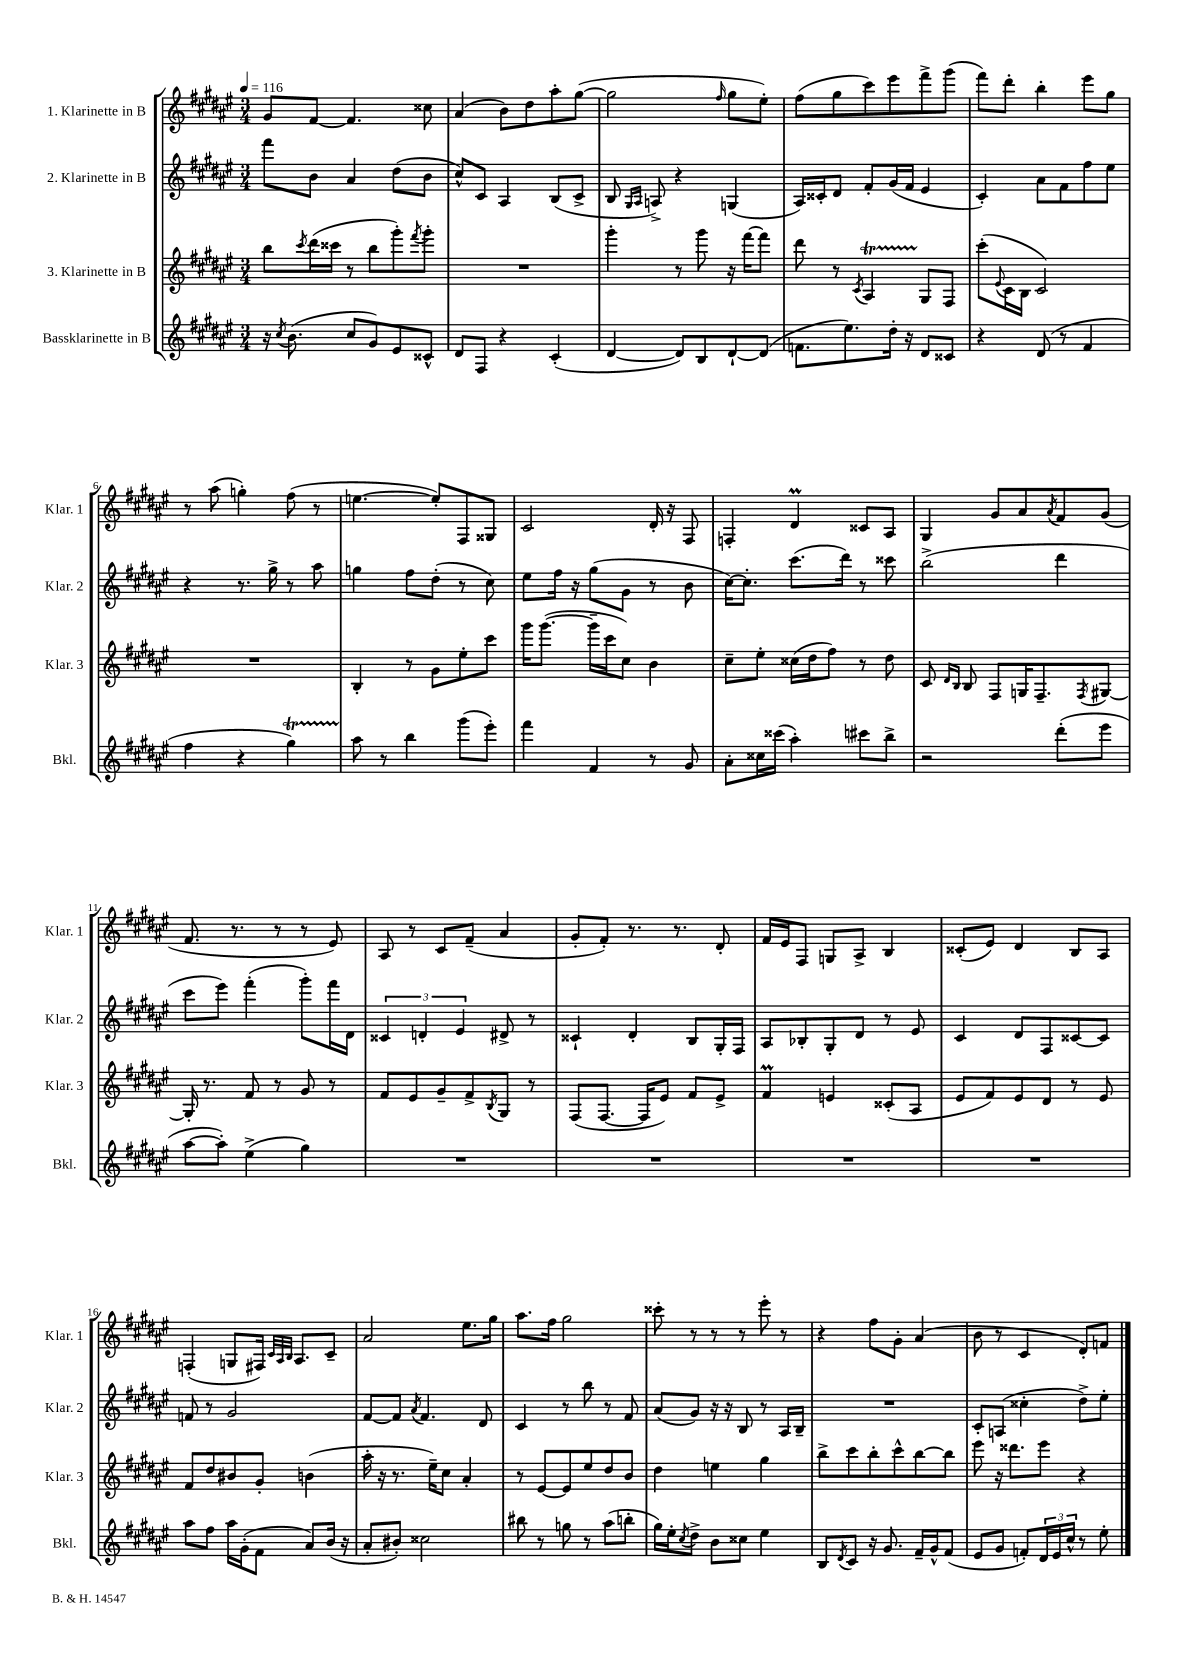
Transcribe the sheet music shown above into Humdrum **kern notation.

**kern	**kern	**kern	**kern
*part4	*part3	*part2	*part1
*staff4	*staff3	*staff2	*staff1
*I"Bassklarinette in B	*I"3. Klarinette in B	*I"2. Klarinette in B	*I"1. Klarinette in B
*I'Bkl.	*I'Klar. 3	*I'Klar. 2	*I'Klar. 1
*clefG2	*clefG2	*clefG2	*clefG2
*k[f#c#g#d#a#e#]	*k[f#c#g#d#a#e#]	*k[f#c#g#d#a#e#]	*k[f#c#g#d#a#e#]
*M3/4	*M3/4	*M3/4	*M3/4
*MM116	*MM116	*MM116	*MM116
=1	=1	=1	=1
16r	8bb\L	8fff#\L	8g#/L
8qcc#/	.	.	.
(8.b\	.	.	.
.	8qccc#/	.	.
.	(16ddd#\L	8b\J	[8f#/J
.	16ccc##X\JJ	.	.
8cc#/L	8r	4a#/	4.f#/]
8g#/)	8bb\L	.	.
8e#/	8ggg#'\)	(8dd#\L	.
.	8qfff#/	.	.
8c##X^^/J	8ggg#'\J	8b\J	8cc##X\
=2	=2	=2	=2
8d#/L	2.r	8cc#^^/L)	(4a#/
8F#/J	.	8c#/J	.
4r	.	4A#/	8b\L)
.	.	.	8dd#\
(4c#'/	.	(8B/L	8aa#'\
.	.	8c#^/J	([8gg#\J
=3	=3	=3	=3
[4d#/	4ggg#'\	8B/	2gg#\]
.	.	16qqG#/LL	.
.	.	16qqA#/JJ	.
.	.	8An^/)	.
8d#/L])	8r	4r	.
8B/	8ggg#\	.	.
.	.	.	16qqff#/
[8d#`/	16r	(4Gn/	8gg#\L
.	[16fff#\KL	.	.
(8d#/J]	8fff#\J]	.	8ee#'\J)
=4	=4	=4	=4
8.fn\L	8ddd#\	16A#/LL)	(8ff#\L
.	.	16c##X'/J	.
.	8r	8d#/J	8gg#\
8.ee#\)	.	.	.
.	8qc#/	.	.
.	4A#t/	8f#'/L	8ccc#\)
16dd#'\Jk	.	(16g#/L	8eee#\
16r	.	16f#/JJ	.
8d#/L	8G#/L	4e#/	8fff#^\
8c##X/J	8F#/J	.	(8ggg#\J
=5	=5	=5	=5
4r	(8ccc#'\L	4c#'/)	8fff#\L)
.	8qqe#/	.	.
.	16c#\L	.	8ddd#'\J
.	16B\JJ	.	.
(8d#/	2c#/)	8a#\L	4bb'\
8r	.	8f#\	.
4f#/	.	8ff#\	8eee#\L
.	.	8ee#\J	8gg#\J
!!LO:LB:g=z
=6	=6	=6	=6
4ff#\	2.r	4r	8r
.	.	.	(8aa#\
4r	.	8.r	4ggn'\)
.	.	16gg#^\	.
4gg#T\)	.	8r	(8ff#\
.	.	8aa#\	8r
=7	=7	=7	=7
8aa#\	4B'/	4ggn\	[4.een\
8r	.	.	.
4bb\	8r	8ff#\L	.
.	8g#\L	(8dd#'\J	8ee'/L])
(8ggg#\L	8ee#'\	8r	8F#/
8eee#'\J)	8ccc#\J	8cc#\)	8G##X/J
=8	=8	=8	=8
4fff#\	16ggg#\KL	8ee#\L	2c#/
.	([8.ggg#\J	.	.
.	.	16ff#\Jk	.
.	.	16r	.
4f#/	16ggg#~\LL]	(8gg#\L	.
.	16ccc#\J	.	.
.	8cc#\J)	8g#\J	.
8r	4b\	8r	16d#'/
.	.	.	16r
8g#/	.	8b\	8F#/
=9	=9	=9	=9
8a#'\L	8cc#~\L	[16cc#\KL)	4Fn'/
.	.	8.cc#'\J]	.
16cc##X\L	8ee#'\J	.	.
(16ccc##X\JJ	.	.	.
4aa#'\)	(16cc##X\LL	(8.ccc#\L	4d#M/
.	16dd#\J	.	.
.	8ff#\J)	.	.
.	.	16ddd#\Jk)	.
8ccc#X\L	8r	8r	8c##X/L
8bb^\J	8dd#\	8ccc##X\	8A#/J
=10	=10	=10	=10
2r	8c#/	(2bb^\	4G#/
.	16qqd#/LL	.	.
.	16qqB/JJ	.	.
.	8B/	.	.
.	8F#/L	.	8g#/L
.	16Gn/K	.	8a#/
.	8.F#~/	.	.
.	.	.	8qa#/
(8ddd#'\L	.	4ddd#\	8f#/
.	8qF#/	.	.
8eee#\J	[8G#X/J	.	(8g#/J
!!LO:LB:g=z
=11	=11	=11	=11
[8aa#\L	16G#'/]	8ccc#\L	8.f#/
.	8.r	.	.
8aa#'\J])	.	8eee#\J)	.
.	.	.	8.r
(4ee#^\	8f#/	(4fff#'\	.
.	8r	.	8r
4gg#\)	8g#/	8ggg#'\L)	8r
.	8r	16fff#\L	8e#/)
.	.	16d#\JJ	.
=12	=12	=12	=12
2.r	8f#/L	6c##X/	8A#/
.	8e#/	.	8r
.	.	6dn'/	.
.	8g#~/	.	8c#/L
.	.	6e#/	.
.	8f#^/	.	(8f#~/J
.	8qB/	.	.
.	8G#/J	8d#X^/	4a#/
.	8r	8r	.
=13	=13	=13	=13
2.r	(8F#/L	4c##X`/	8g#'/L
.	[8.F#/J	.	8f#'/J)
.	.	4d#'/	8.r
.	16F#/KL]	.	.
.	8e#/J)	.	.
.	.	.	8.r
.	8f#/L	8B/L	.
.	8e#^/J	16G#'/L	8d#'/
.	.	16F#/JJ	.
=14	=14	=14	=14
2.r	4f#M/	8A#/L	16f#/LL
.	.	.	16e#/J
.	.	8B-X'/	8F#/J
.	4en/	8G#'/	8Gn/L
.	.	8d#/J	8A#^/J
.	(8c##X'/L	8r	4B/
.	8A#/J	8e#/	.
=15	=15	=15	=15
2.r	8e#/L	4c#/	(8c##X'/L
.	8f#/)	.	8e#/J)
.	8e#/	8d#/L	4d#/
.	8d#/J	8F#/	.
.	8r	[8c##X/	8B/L
.	8e#/	8c##/J]	8A#/J
!!LO:LB:g=z
=16	=16	=16	=16
8aa#\L	8f#/L	8fn/	(4Fn'/
8ff#\J	8dd#/	8r	.
16aa#\LL	8b#X/	2g#/	8Gn/L
(16g#'\J	.	.	.
8f#\J	8g#'/J	.	16F#X/Jk)
.	.	.	32qqc#/LLL
.	.	.	32qqA#/
.	.	.	32qqB/JJJ
.	.	.	8.A#/L
8a#/L)	(4bn\	.	.
(16b/Jk	.	.	8c#~/J
16r	.	.	.
=17	=17	=17	=17
8a#'/L	16aa#'\	[8f#/L	2a#/
.	16r	.	.
8b#X'/J)	8.r	8f#/J]	.
.	.	8qa#/	.
2cc##X\	.	4.f#/	.
.	16ee#~\KL)	.	.
.	8cc#\J	.	.
.	4a#'/	.	8.ee#\L
.	.	8d#/	.
.	.	.	16gg#\Jk
=18	=18	=18	=18
8bb#X\	8r	4c#/	8.aa#\L
8r	[8e#/L	.	.
.	.	.	16ff#\Jk
8ggn\	8e#/]	8r	2gg#\
8r	8ee#/	8bb\	.
(8aa#\L	8dd#/	8r	.
8bbn'\J	8b/J	8f#/	.
=19	=19	=19	=19
16gg#\LL)	4dd#\	(8a#/L	8ccc##X'\
16ee#'\J	.	.	.
8qcc#/	.	.	.
8dd#^\J	.	8g#/J)	8r
8b\L	4een\	16r	8r
.	.	16r	.
8cc##X\J	.	8B/	8r
4ee#\	4gg#\	8r	8eee#'\
.	.	16A#/LL	8r
.	.	16B~/JJ	.
=20	=20	=20	=20
8B/L	8bb^\L	2.r	4r
8qd#/	.	.	.
8c#/J	8ccc#\	.	.
16r	8bb'\	.	8ff#\L
8.g#/	.	.	.
.	8ccc#^^\	.	8g#'\J
16f#~/LL	[8bb\	.	(4a#/
16g#^^/J	.	.	.
(8f#/J	8bb\J]	.	.
=21	=21	=21	=21
8e#/L	8eee#\	8c#'/L	8b\
8g#/J	16r	(8An/J	8r
.	8.ddd##X\L	.	.
8fn'/L)	.	4cc##X'\	4c#/
24d#/L	8eee#\J	.	.
24e#/	.	.	.
24cc#^^/JJ	.	.	.
8r	4r	8dd#^\L)	8d#'/L)
8ee#'\	.	8ee#'\J	8fn/J
==	==	==	==
*-	*-	*-	*-
